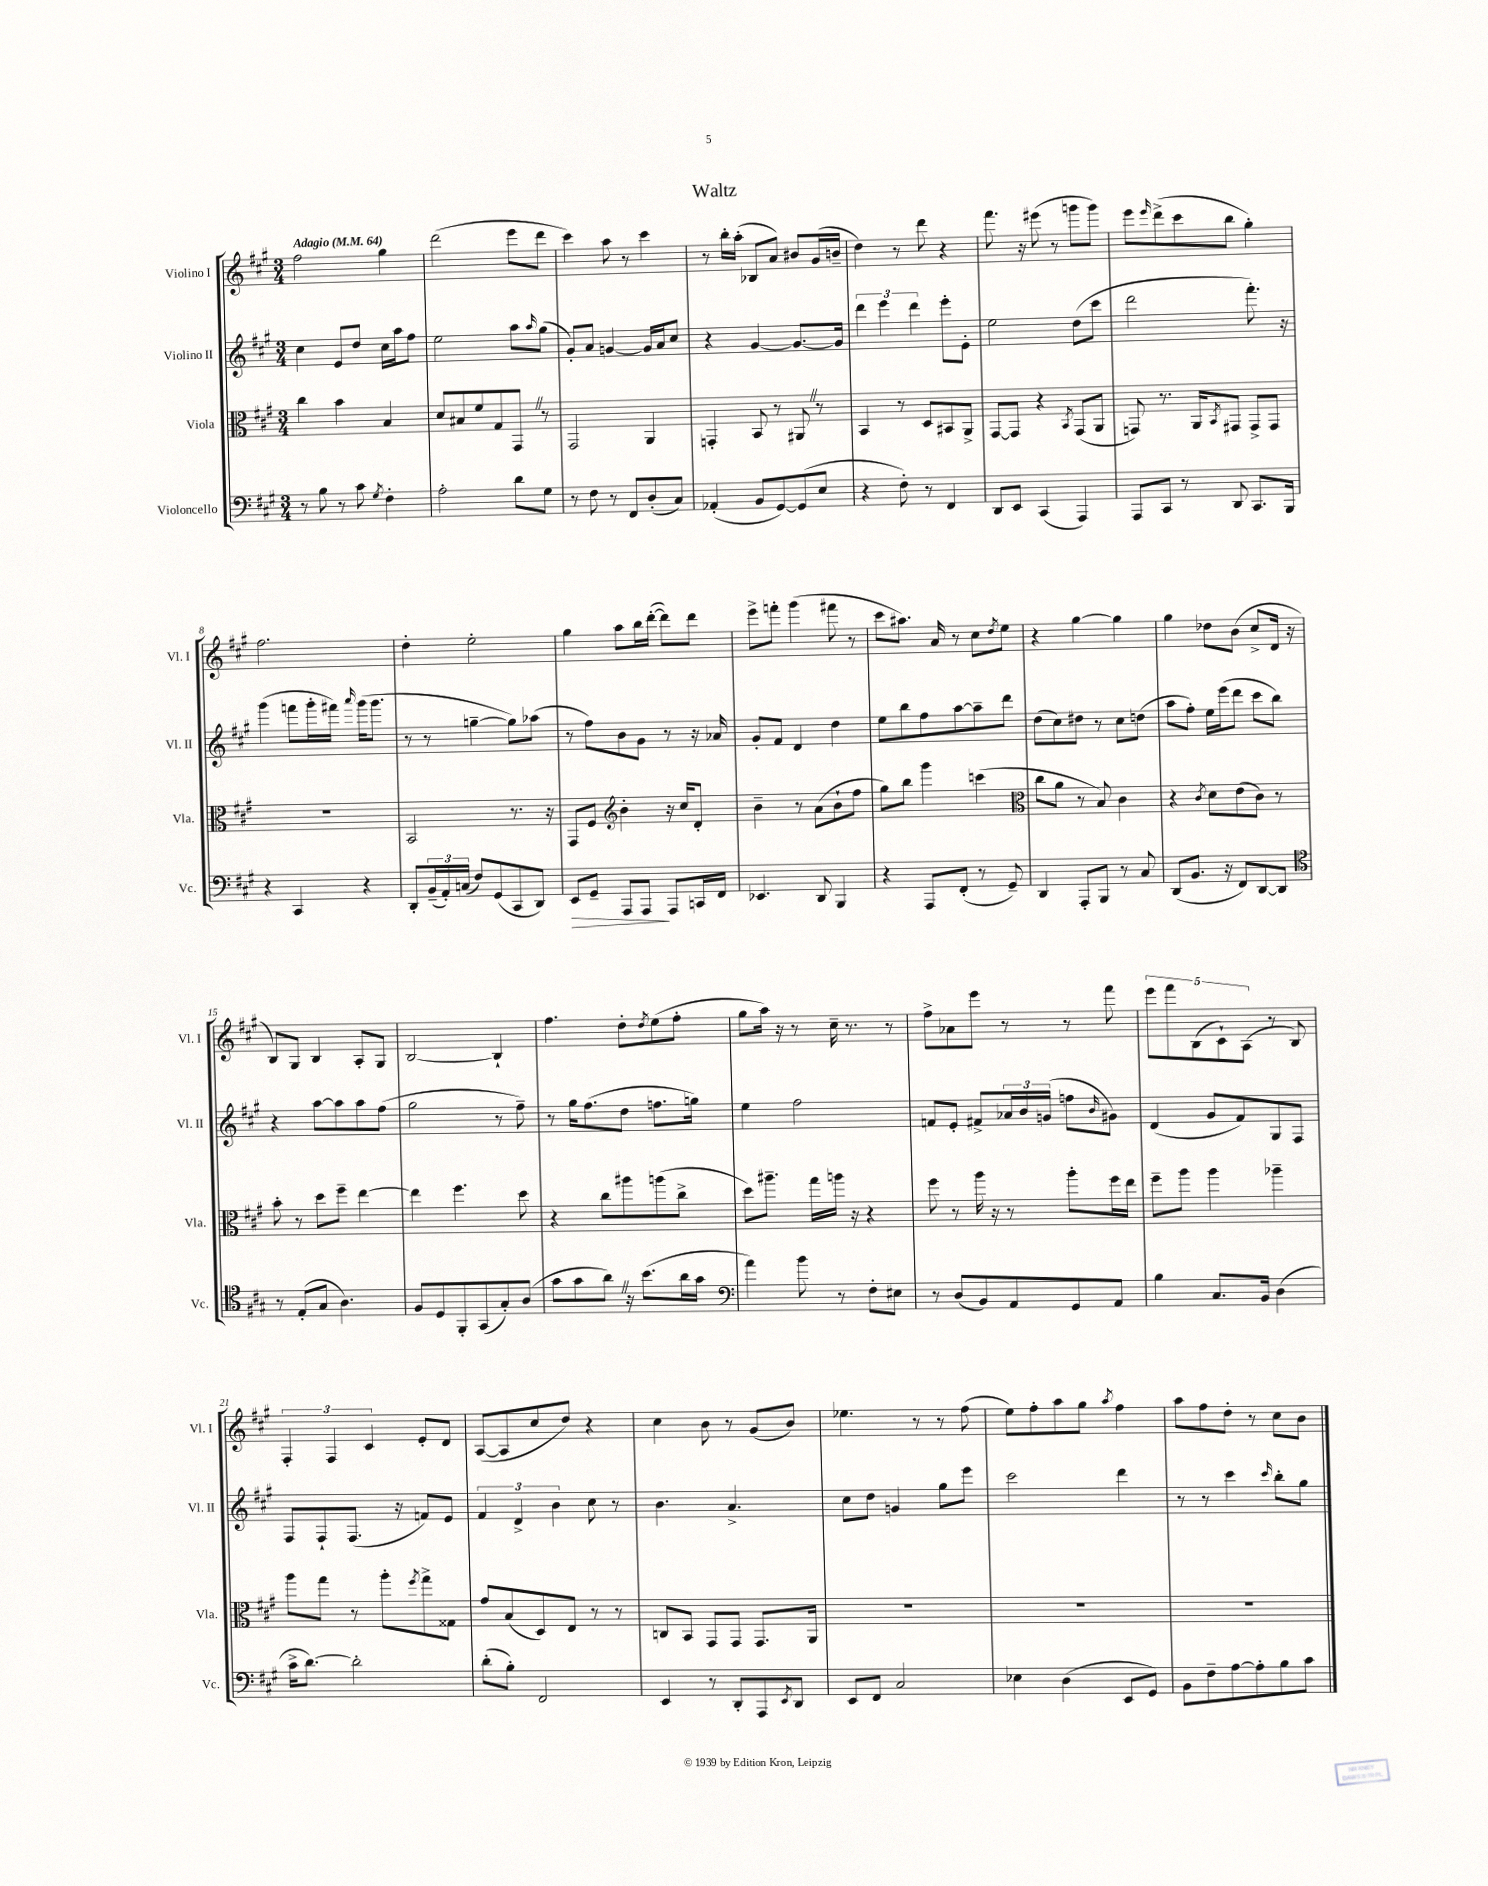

**kern	**kern	**kern	**kern
*staff4	*staff3	*staff2	*staff1
*clefF4	*clefC3	*clefG2	*clefG2
*k[f#c#g#]	*k[f#c#g#]	*k[f#c#g#]	*k[f#c#g#]
*M3/4	*M3/4	*M3/4	*M3/4
*MM64	*MM64	*MM64	*MM64
8r	4cc#	4cc#	2ff#
8B	.	.	.
8r	4b	8e	.
8c#	.	8dd	.
8qG#	.	.	.
4F#'	4B	16cc#	4gg#
.	.	16aa	.
.	.	8ff#	.
=	=	=	=
2A'	8d	2ee	(2ddd
.	8B#	.	.
.	8f#	.	.
.	8G#	.	.
8d	8GG#	8aa	8eee
.	.	16qqaa	.
8G#	8r	(8gg#	8ddd
=	=	=	=
8r	2GG#	8g#')	4ccc#)
8F#	.	8a	.
8r	.	[4g	8aa
8FF#	.	.	8r
(8D'	4AA	16g]	4ccc#
.	.	16a	.
8C#)	.	8cc#	.
=	=	=	=
(4AA-'	4GG'	4r	8r
.	.	.	16bb'
.	.	.	(16aa'
8BB	8BB	[4g#	8B-
[8GG#)	8r	.	8a)
(8GG#]	8AA#	8.g#_	8b#
8E	8r	.	(16g#
.	.	16g#]	16b~
=	=	=	=
4r	4BB	6ddd	4dd)
.	.	6eee	.
8F#')	8r	.	8r
.	.	6ddd	.
8r	8D	.	8ddd
4FF#	8BB#	8eee'	4r
.	8AA^	8e'	.
=	=	=	=
8DD	[8GG#	2ee	8.fff#
8EE	8GG#]	.	.
.	.	.	16r
(4CC#	4r	.	(8eee#
.	.	.	8r
.	8qBB	.	.
4AAA)	(8GG#	(8dd	8ggg
.	8AA	8ccc#	8ggg)
=	=	=	=
8AAA	8GG)	2ddd	8eee
.	.	.	16qqeee
8CC#	8.r	.	(8ddd^
8r	.	.	8ccc#
.	16AA	.	.
.	8qBB	.	.
8DD	8GG#	.	8bb
8.CC#	8GG#^	8.fff#')	4gg#')
.	8GG#	.	.
16BBB	.	16r	.
=	=	=	=
4r	2.r	(4ggg#	2.ff#
4CC#	.	8fff	.
.	.	16ggg#'	.
.	.	16fff#)	.
.	.	16qqaaa	.
4r	.	(16ggg#	.
.	.	8.ggg#	.
=	=	=	=
8DD'	2BB	8r	4dd'
(24BB~	.	8r	.
24AA')	.	.	.
(24C	.	.	.
8F#)	.	[4gg~	2ee'
(8GG#	.	.	.
8CC#	8.r	8gg])	.
8DD)	.	(8aa-	.
.	16r	.	.
=	=	=	=
8EE	8GG#	8r	4gg#
8GG#~	8F#	8ff#)	.
*	*clefG2	*	*
8AAA	4b'	8b	8aa
8AAA	.	8g#	16bb
.	.	.	([16ddd'
8AAA	16r	8r	8ddd])
.	16cc#	.	.
16CC	8d'	16r	8ddd
16FF#	.	16a-	.
=	=	=	=
4.EE-	4b~	8g#'	8eee^
.	.	8f#	8fff'
.	8r	4d	(4ggg#
8DD	(8a	.	.
4BBB	8b`	4dd	8fff#
.	8ff#	.	8r
=	=	=	=
4r	8gg#)	8ee	8ccc#
.	8bb	8bb	8.aa#)
8AAA	4ggg#	8ff#	.
.	.	.	16a
(8FF#'	.	[8aa	8r
8r	(4ccc	8aa~]	8cc#
.	.	.	8qdd
8GG#~)	.	8ddd	8ee
=	=	=	=
*	*clefC3	*	*
4DD	8cc#	(8dd	4r
.	8a	8cc#)	.
8AAA'	8r	8dd#	[4gg#
8BBB	8B)	8r	.
8r	4c#	8cc#	4gg#]
8C#	.	(8dd	.
=	=	=	=
(8DD	4r	8aa	4gg#
8.BB	.	8ff#')	.
.	8qc#	.	.
.	8d	16ee	8dd-
16r	.	(16eee	.
8FF#)	(8e	8ddd	(8b
[8DD	8c#)	8ccc#	8cc#^
8DD]	8r	8bb)	16d
.	.	.	16r
=	=	=	=
*clefC4	*	*	*
8r	8b'	4r	8B)
(8E'	8r	.	8G#
8G#	8dd	[8aa	4B
4.A)	8ff#~	8aa]	.
.	[4ee	8aa	8A'
.	.	(8ff#	8G#
=	=	=	=
8F#	4ee]	2gg#	[2B
8D	.	.	.
8FF#'	4.ff#	.	.
(8GG#	.	.	.
8G#')	.	8r	4B`]
(8A	8dd	8ff#~)	.
=	=	=	=
8g#	4r	8r	4.ff#
8g#	.	16gg#	.
.	.	(8.ff#	.
8a)	8cc#	.	.
16r	8aa#	8dd	8dd'
(8.b	.	.	.
.	.	.	8qdd
.	(8aa	8.ff	(8ee
16a	8cc#^	.	8ff#'
16g#	.	16gg)	.
=	=	=	=
*clefF4	*	*	*
4a)	8dd)	4ee	8gg#
.	8.aa#~	.	16aa)
.	.	.	16r
8b	.	2ff#	8r
.	16gg#	.	.
8r	16aa	.	16cc#~
.	16r	.	8.r
8F#'	4r	.	.
8E#	.	.	8r
=	=	=	=
8r	8ff#	8f	8ff#^
(8D	8r	8e'	8a-
8BB)	16aa	8f#^	8eee
.	16r	.	.
8AA	8r	24a-	8r
.	.	24b	.
.	.	(24g	.
8GG#	8aa'	8ff	8r
.	.	16qqb	.
8AA	16ff#	8g#)	8fff#
.	16ee	.	.
=	=	=	=
4B	8ff#~	(4d	10eee
.	.	.	10fff#
.	8aa	.	.
.	.	.	(10B
8.C#	4aa	8g#	.
.	.	.	10c#`)
.	.	8f#)	.
.	.	.	(10A
16BB	.	.	.
(4D	4aa-~	8G#	8r
.	.	8F#	8B)
=	=	=	=
16c#^	8aa	8F#	6F#'
[8.d)	.	.	.
.	8gg#	8F#`	.
.	.	.	6F#
2d']	8r	(8.F#	.
.	.	.	6c#
.	8aa'	.	.
.	.	16r	.
.	8qff#	.	.
.	8gg#^	8f)	8e'
.	8G##	8e	8d
=	=	=	=
(8d'	8g#	6f#	([8A
8B')	(8B	.	8A]
.	.	6d^	.
2FF#	8D)	.	8cc#
.	.	6b	.
.	8E	.	8dd)
.	8r	8cc#	4r
.	8r	8r	.
=	=	=	=
4EE	8C	4.b	4cc#
.	8BB	.	.
8r	8GG#	.	8b
8DD'	8GG#	4.a^	8r
8AAA	8.GG#	.	(8g#
8qEE	.	.	.
8DD	.	.	8b)
.	16AA	.	.
=	=	=	=
8EE	2.r	8cc#	4.ee-
8FF#	.	8dd	.
2C#	.	4g	.
.	.	.	8r
.	.	8gg#	8r
.	.	8eee	(8ff#
=	=	=	=
4E-	2.r	2ccc#	8ee)
.	.	.	8ff#'
(4D	.	.	8aa
.	.	.	8gg#
.	.	.	8qaa
8EE	.	4ddd	4ff#
8GG#)	.	.	.
=	=	=	=
8BB	2.r	8r	8aa
8F#~	.	8r	8ff#
[8A	.	4ccc#	8dd'
8A']	.	.	8r
.	.	16qqccc#	.
8B	.	8bb'	8cc#
8c#	.	8gg#	8b
==	==	==	==
*-	*-	*-	*-
